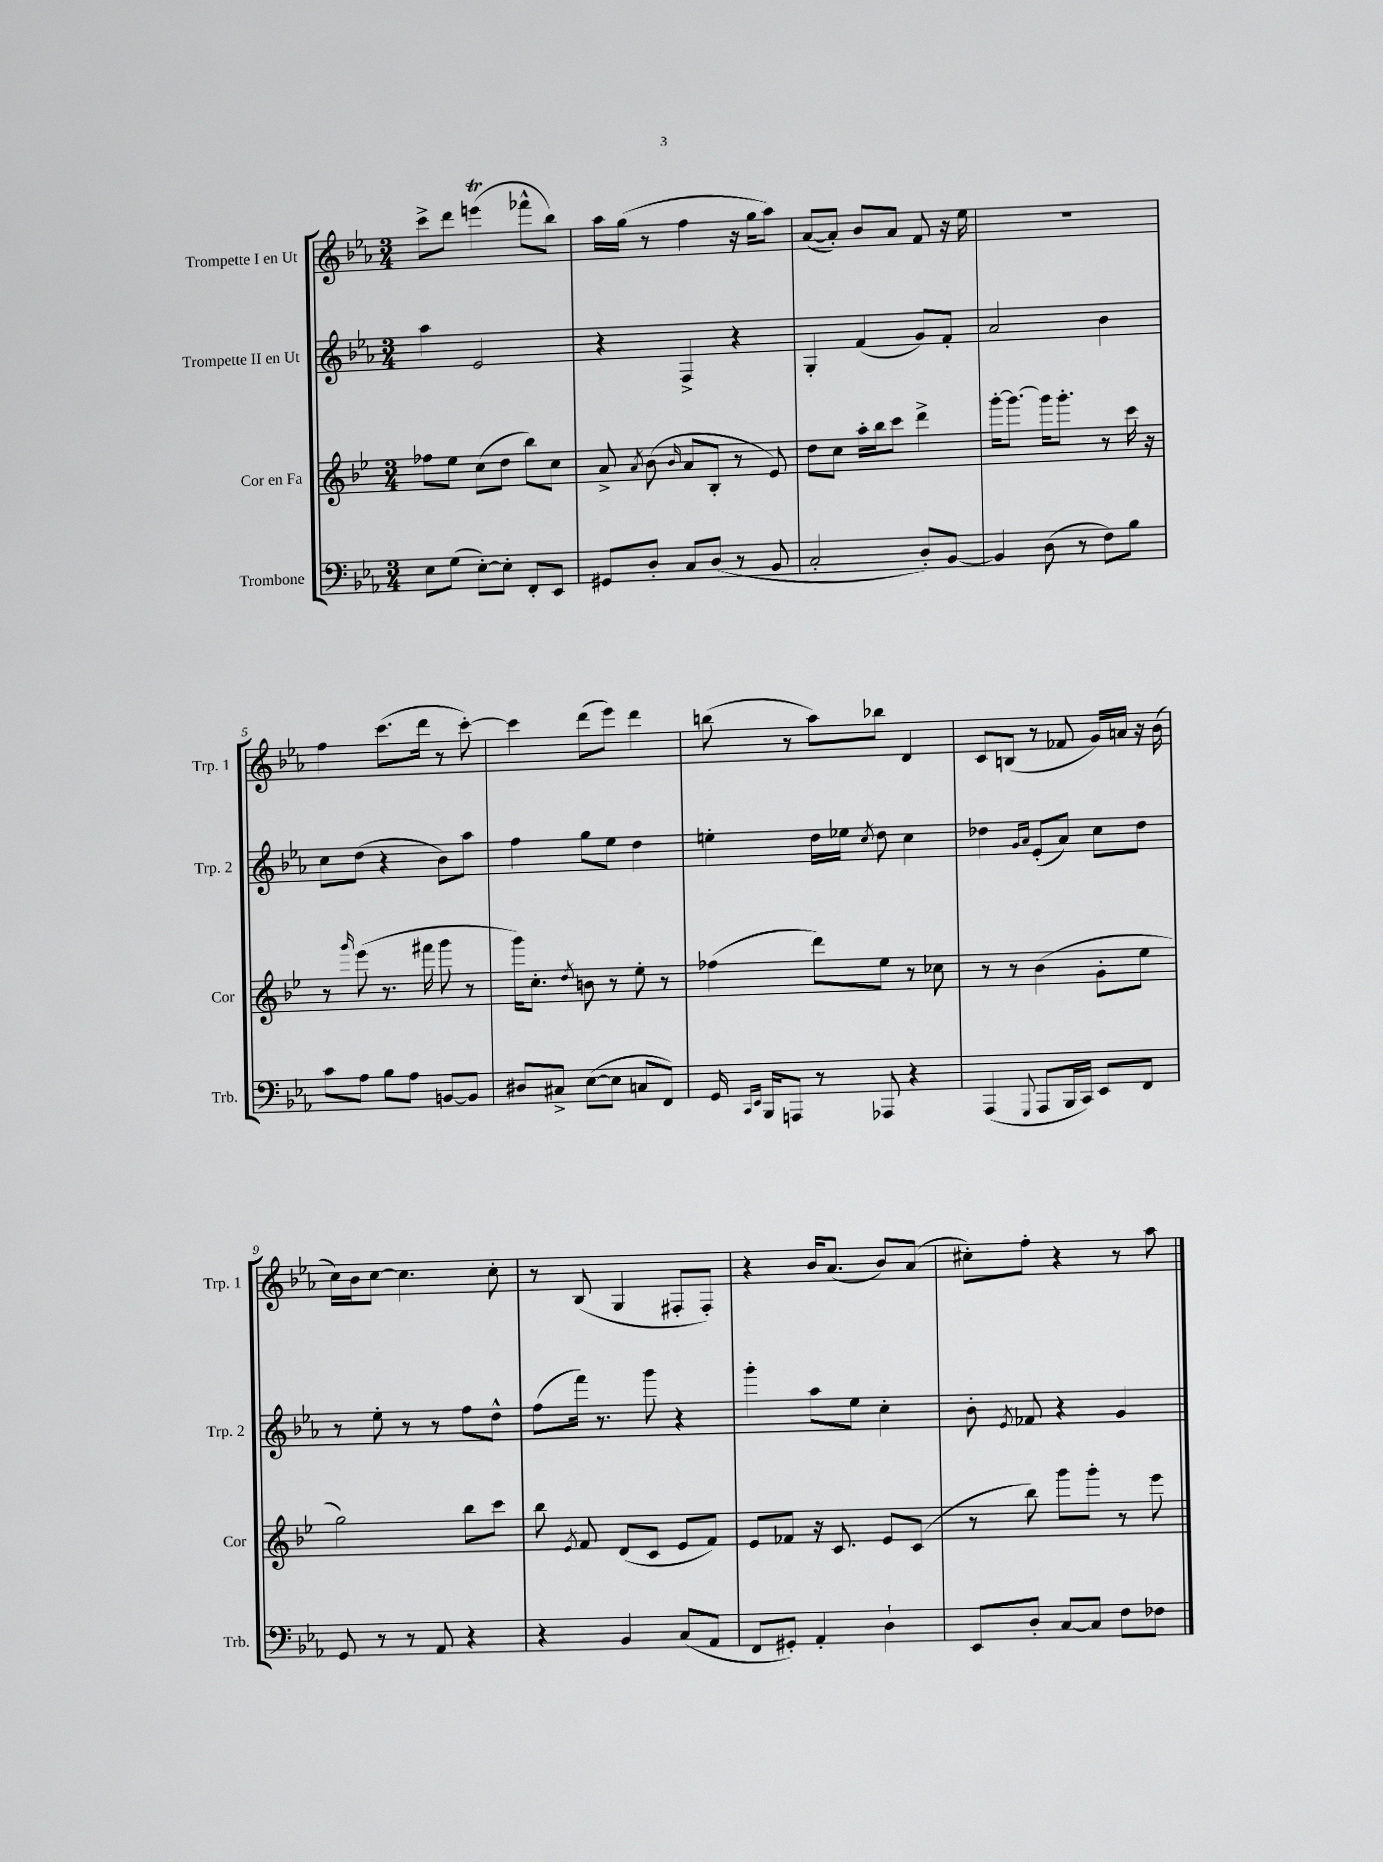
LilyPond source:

<<
\new StaffGroup <<
\new Staff = "s0" \with { instrumentName = "Trompette I en Ut" shortInstrumentName = "Trp. 1" } {
    \clef treble \key ees \major \numericTimeSignature \time 3/4
    \autoBeamOff c'''8[-> d'''8] e'''4\trill( fes'''8[-^ bes''8]) |
    aes''16[ g''16]( r8 f''4 r16 g''16[ aes''8]) |
    aes'8[~( aes'8]-.) bes'8[ aes'8] f'8 r16 ees''16 |
    R2. |
    f''4 c'''8.[( d'''16] r8 c'''8~-.) |
    c'''4 d'''8[( ees'''8]) d'''4 |
    b''8( r8 aes''8[) bes''8] d'4 |
    c'8[ b8]( r8 fes'8 g'16[) a'16] r16 bes'16( |
    c''16[) bes'16 c''8]~ c''4. c''8-. |
    r8 bes8( g4 fis8[-. fis8]-.) |
    r4 bes'16[ aes'8.]( bes'8[) aes'8]( |
    cis''8[-.) f''8]-. r4 r8 aes''8 \bar "|." |
}
\new Staff = "s1" \with { instrumentName = "Trompette II en Ut" shortInstrumentName = "Trp. 2" } {
    \clef treble \key ees \major \numericTimeSignature \time 3/4
    \autoBeamOff aes''4 ees'2 |
    r4 f4-> r4 |
    g4-. f'4( g'8[) f'8]-. |
    aes'2 bes'4 |
    c''8[ d''8]( r4 bes'8[) aes''8] |
    f''4 g''8[ ees''8] d''4 |
    e''4-. d''16[ ees''16] \acciaccatura { c''8 } d''8 c''4 |
    des''4 \grace { g'16[ aes'16] } ees'8[-.( aes'8]) c''8[ des''8] |
    r8 ees''8-. r8 r8 f''8[ d''8]-^ |
    f''8[( f'''16]) r8. g'''8 r4 |
    g'''4-. aes''8[ ees''8] c''4-. |
    bes'8-. \acciaccatura { ees'8 } fes'8 r4 g'4 \bar "|." |
}
\new Staff = "s2" \with { instrumentName = "Cor en Fa" shortInstrumentName = "Cor" } {
    \clef treble \key bes \major \numericTimeSignature \time 3/4
    \autoBeamOff fes''8[ ees''8] c''8[( d''8] bes''8[) c''8] |
    a'8-> \acciaccatura { a'8 } bes'8( \grace { bes'16 } a'8[ bes8]-. r8 ees'8) |
    d''8[ c''8] a''16[-. bes''16 c'''8] d'''4-> |
    g'''16[~-. g'''8.]~ g'''16[ g'''8.]-. r8 c'''16 r16 |
    r8 \grace { g'''16 } ees'''8( r8. fis'''16 g'''8 r8 |
    g'''16[) c''8.]-. \acciaccatura { d''8 } b'8 r8 ees''8-. r8 |
    fes''4( d'''8[) ees''8] r8 ces''8 |
    r8 r8 bes'4( g'8[-. ees''8] |
    g''2) bes''8[ c'''8] |
    bes''8 \acciaccatura { ees'8 } f'8 d'8[( c'8] ees'8[ f'8]) |
    ees'8[ fes'8] r16 c'8. ees'8[ c'8]( |
    r8 bes''8) g'''8[ g'''8]-. r8 ees'''8 \bar "|." |
}
\new Staff = "s3" \with { instrumentName = "Trombone" shortInstrumentName = "Trb." } {
    \clef bass \key ees \major \numericTimeSignature \time 3/4
    \autoBeamOff ees8[ g8]( ees8[~-.) ees8]-. f,8[-. ees,8] |
    gis,8[ d8]-. c8[ d8]( r8 bes,8 |
    c2-. d8[-.) bes,8]~ |
    bes,4 d8( r8 f8[) bes8] |
    c'8[ aes8] bes8[ aes8] b,8[~ b,8] |
    dis8[ cis8]-> ees8[~( ees8] c8[ f,8]) |
    g,16 \grace { c,16[ ees,16] } bes,,16[ a,,8] r8 aes,,8 r4 |
    aes,,4( \appoggiatura { g,,8 } aes,,8[ bes,,16 c,16]) ees,8[ f,8] |
    g,8 r8 r8 aes,8 r4 |
    r4 bes,4 c8[( aes,8] |
    f,8[ gis,8]-.) aes,4-. d4-! |
    ees,8[ d8]-. c8[~ c8] f8[ fes8] \bar "|." |
}
>>
>>
